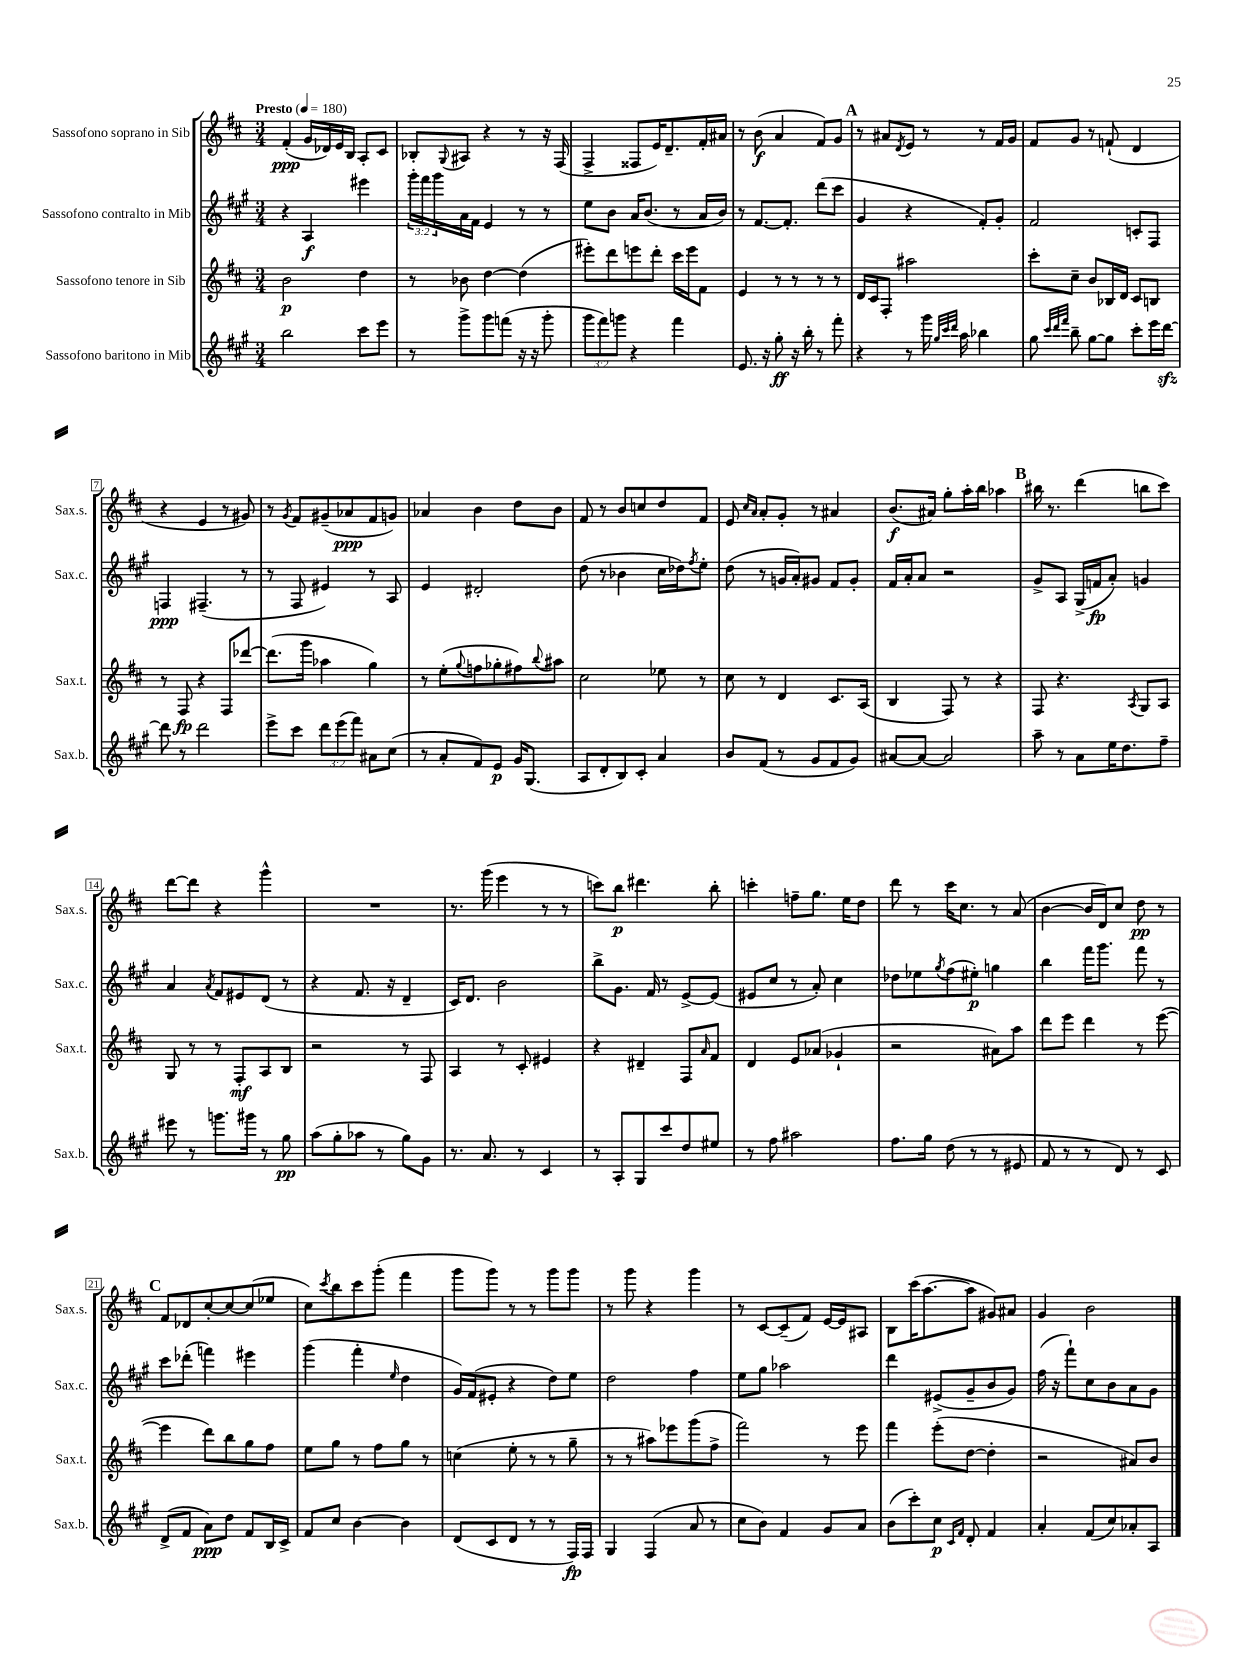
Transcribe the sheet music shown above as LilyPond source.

<<
\new StaffGroup <<
\new Staff = "s0" \with { instrumentName = "Sassofono soprano in Sib" shortInstrumentName = "Sax.s." } {
    \clef treble \key d \major \numericTimeSignature \time 3/4 \tempo "Presto" 4 = 180
    fis'4-.\ppp( g'16 des'16) e'16 b16 a8-. cis'8 |
    bes8-. \appoggiatura { g8 } ais8 r4 r8 r16 fis16( |
    fis4-> fisis8 e'16) d'8.-- fis'16-. ais'16 |
    r8 b'8\f( a'4 fis'8) g'8 |
    \mark \markup { \bold "A" } r8 ais'8 \acciaccatura { d'8 } e'8 r8 r8 fis'16 g'16 |
    fis'8 g'8 r8 f'8-!( d'4 |
    r4 e'4 r8 gis'8) |
    r8 \acciaccatura { g'8 } fis'8 gis'8--( aes'8\ppp fis'8 g'8) |
    aes'4 b'4 d''8 b'8 |
    fis'8 r8 b'8 c''8 d''8 fis'8 |
    e'8 \grace { cis''16 a'16 } a'8-. g'8-. r8 ais'4 |
    b'8.\f( ais'16) g''8-. a''16-. b''16 aes''4 |
    \mark \markup { \bold "B" } bis''16 r8. d'''4( b''8 cis'''8) |
    d'''8~ d'''8 r4 g'''4-^ |
    R2. |
    r8. g'''16( e'''4 r8 r8 |
    c'''8) b''8\p dis'''4. b''8-. |
    c'''4-. f''8-- g''8. e''16 d''8 |
    d'''8 r8 cis'''16 cis''8. r8 a'8( |
    b'4~ b'16 d'16) cis''8 d''8\pp r8 |
    \mark \markup { \bold "C" } fis'8 des'8 cis''8~-. cis''8~ cis''8( ees''8 |
    cis''8) \acciaccatura { cis'''8 } b''8 cis'''8 g'''8-.( fis'''4 |
    g'''8 g'''8) r8 r8 g'''8 g'''8 |
    r8 g'''8 r4 g'''4 |
    r8 cis'8~ cis'8--( fis'8) e'16~ e'16 ais8 |
    b8 cis'''16( a''8.~ a''8 gis'8) ais'8 |
    g'4 b'2 \bar "|." |
}
\new Staff = "s1" \with { instrumentName = "Sassofono contralto in Mib" shortInstrumentName = "Sax.c." } {
    \clef treble \key a \major \numericTimeSignature \time 3/4 \override Staff.TupletNumber.text = #tuplet-number::calc-fraction-text
    r4 a4\f eis'''4 |
    \tuplet 3/2 { gis'''16-. fis'''16 gis'''16 } a'16 fis'16 e'4 r8 r8 |
    e''8 b'8 a'16 b'8.( r8 a'16 b'16) |
    r8 fis'8.~ fis'8.-. d'''8( cis'''8 |
    \mark \markup { \bold "A" } gis'4 r4 fis'8-.) gis'8-. |
    fis'2 c'8-. fis8 |
    f4\ppp fis4.--( r8 |
    r8 fis8 eis'4) r8 a8 |
    e'4 dis'2-. |
    d''8( r8 bes'4 cis''16 des''16) \acciaccatura { fis''8 } e''8-. |
    d''8( r8 g'16 a'16-.) gis'8 fis'8 gis'8-. |
    fis'16 a'16-. a'8 r2 |
    \mark \markup { \bold "B" } gis'8-> a8 gis16->( f'16\fp a'8-.) g'4 |
    a'4 \acciaccatura { a'8 } fis'8 eis'8 d'8( r8 |
    r4 fis'8. r16 d'4-- |
    cis'16) d'8. b'2 |
    b''8-> gis'8. fis'16 r8 e'8~-> e'8( |
    eis'8 cis''8 r8 a'8-.) cis''4 |
    des''8 ees''8 \acciaccatura { gis''8 } fis''8( eis''8-.\p) g''4 |
    b''4 fis'''16 gis'''8. fis'''8 r8 |
    \mark \markup { \bold "C" } cis'''8 des'''8-.( f'''4) eis'''4 |
    gis'''4( fis'''4-. \grace { e''16 } d''4 |
    gis'16) fis'16( eis'8-. r4 d''8) e''8 |
    d''2 fis''4 |
    e''8 gis''8 aes''2 |
    d'''4 eis'8->( gis'8-- b'8 gis'8) |
    fis''16( r16 fis'''8-!) cis''8 b'8 a'8 gis'8 \bar "|." |
}
\new Staff = "s2" \with { instrumentName = "Sassofono tenore in Sib" shortInstrumentName = "Sax.t." } {
    \clef treble \key d \major \numericTimeSignature \time 3/4
    b'2\p d''4 |
    r8 bes'8 d''4~ d''4( |
    eis'''8-.) d'''8 e'''8 d'''8-. cis'''16 e'''16 fis'8 |
    e'4 r8 r8 r8 r8 |
    \mark \markup { \bold "A" } d'16 cis'16 fis8-. ais''2 |
    cis'''8-. cis''8-- b'8 bes16 d'16 cis'8 b8 |
    r8 fis8\fp r4 fis8 des'''8~ |
    des'''8.( g'''16 aes''4 g''4) |
    r8 e''8-.( \appoggiatura { g''8 } f''8 ges''8-. fis''8) \appoggiatura { b''8 } ais''8 |
    cis''2 ees''8 r8 |
    cis''8 r8 d'4 cis'8. a16( |
    b4 fis8) r8 r4 |
    \mark \markup { \bold "B" } fis8 r4. \acciaccatura { a8 } g8 a8 |
    g8 r8 r8 fis8-.\mf a8 b8 |
    r2 r8 fis8 |
    a4 r8 cis'8-. eis'4 |
    r4 dis'4-- fis8 \grace { a'16 } fis'8 |
    d'4 e'8 aes'8( ges'4-! |
    r2 ais'8) a''8 |
    d'''8 e'''8 d'''4 r8 e'''8~( |
    \mark \markup { \bold "C" } e'''4 d'''8) b''8 g''8 fis''8 |
    e''8 g''8 r8 fis''8 g''8 r8 |
    c''4( e''8-. r8 r8 g''8-- |
    r8 r8 ais''8) ees'''8 g'''8( fis''8-> |
    fis'''2) r8 e'''8 |
    fis'''4 e'''8-.( d''8~ d''4-. |
    r2 ais'8) b'8 \bar "|." |
}
\new Staff = "s3" \with { instrumentName = "Sassofono baritono in Mib" shortInstrumentName = "Sax.b." } {
    \clef treble \key a \major \numericTimeSignature \time 3/4 \override Staff.TupletNumber.text = #tuplet-number::calc-fraction-text
    b''2 cis'''8 e'''8 |
    r8 gis'''8-> gis'''8 f'''8( r16 r16 gis'''8-. |
    \tuplet 3/2 { gis'''8 fis'''8) g'''8 } r4 fis'''4 |
    e'8. r16 gis''8-.\ff r16 b''16-. r8 fis'''8-. |
    \mark \markup { \bold "A" } r4 r8 gis'''16 \grace { gis''32 cis'''32 d'''32 } a''16 bes''4 |
    gis''8 \grace { cis'''32 d'''32 fis'''32 } b''8-- gis''8~ gis''8 cis'''8-. e'''16 d'''16~\sfz |
    d'''8 r8 d'''2 |
    e'''8-> cis'''8 \tuplet 3/2 { d'''8 e'''8( fis'''8) } ais'8 cis''8( |
    r8 a'8-. fis'8) e'8\p gis'16 gis8.( |
    a8 d'8-. b8) cis'8-. a'4 |
    b'8 fis'8( r8 gis'8 fis'8 gis'8) |
    ais'8~ ais'8~ ais'2 |
    \mark \markup { \bold "B" } a''8-- r8 a'8 e''16 d''8. fis''8-- |
    eis'''8 r8 g'''8. gis'''16 r8 gis''8\pp |
    a''8( gis''8-. aes''8 r8 gis''8) gis'8 |
    r8. a'8. r8 cis'4 |
    r8 a8-. gis8 cis'''8 d''8 eis''8 |
    r8 fis''8 ais''2 |
    fis''8. gis''16 d''8( r8 r8 eis'8 |
    fis'8 r8 r8 d'8) r8 cis'8 |
    \mark \markup { \bold "C" } d'8->( fis'8 a'8\ppp) d''8 fis'8 b16 cis'16-> |
    fis'8 cis''8 b'4~ b'4 |
    d'8( cis'8 d'8 r8 r8 fis16\fp) fis16 |
    gis4 fis4( a'8 r8 |
    cis''8 b'8) fis'4 gis'8 a'8 |
    b'8( cis'''8-.) cis''8\p \grace { cis'16 fis'16 } d'8-. fis'4 |
    a'4-. fis'8( cis''8) aes'8-. a8 \bar "|." |
}
>>
>>
\layout { \context { \Score \override BarNumber.stencil = #(make-stencil-boxer 0.1 0.3 ly:text-interface::print) } }
